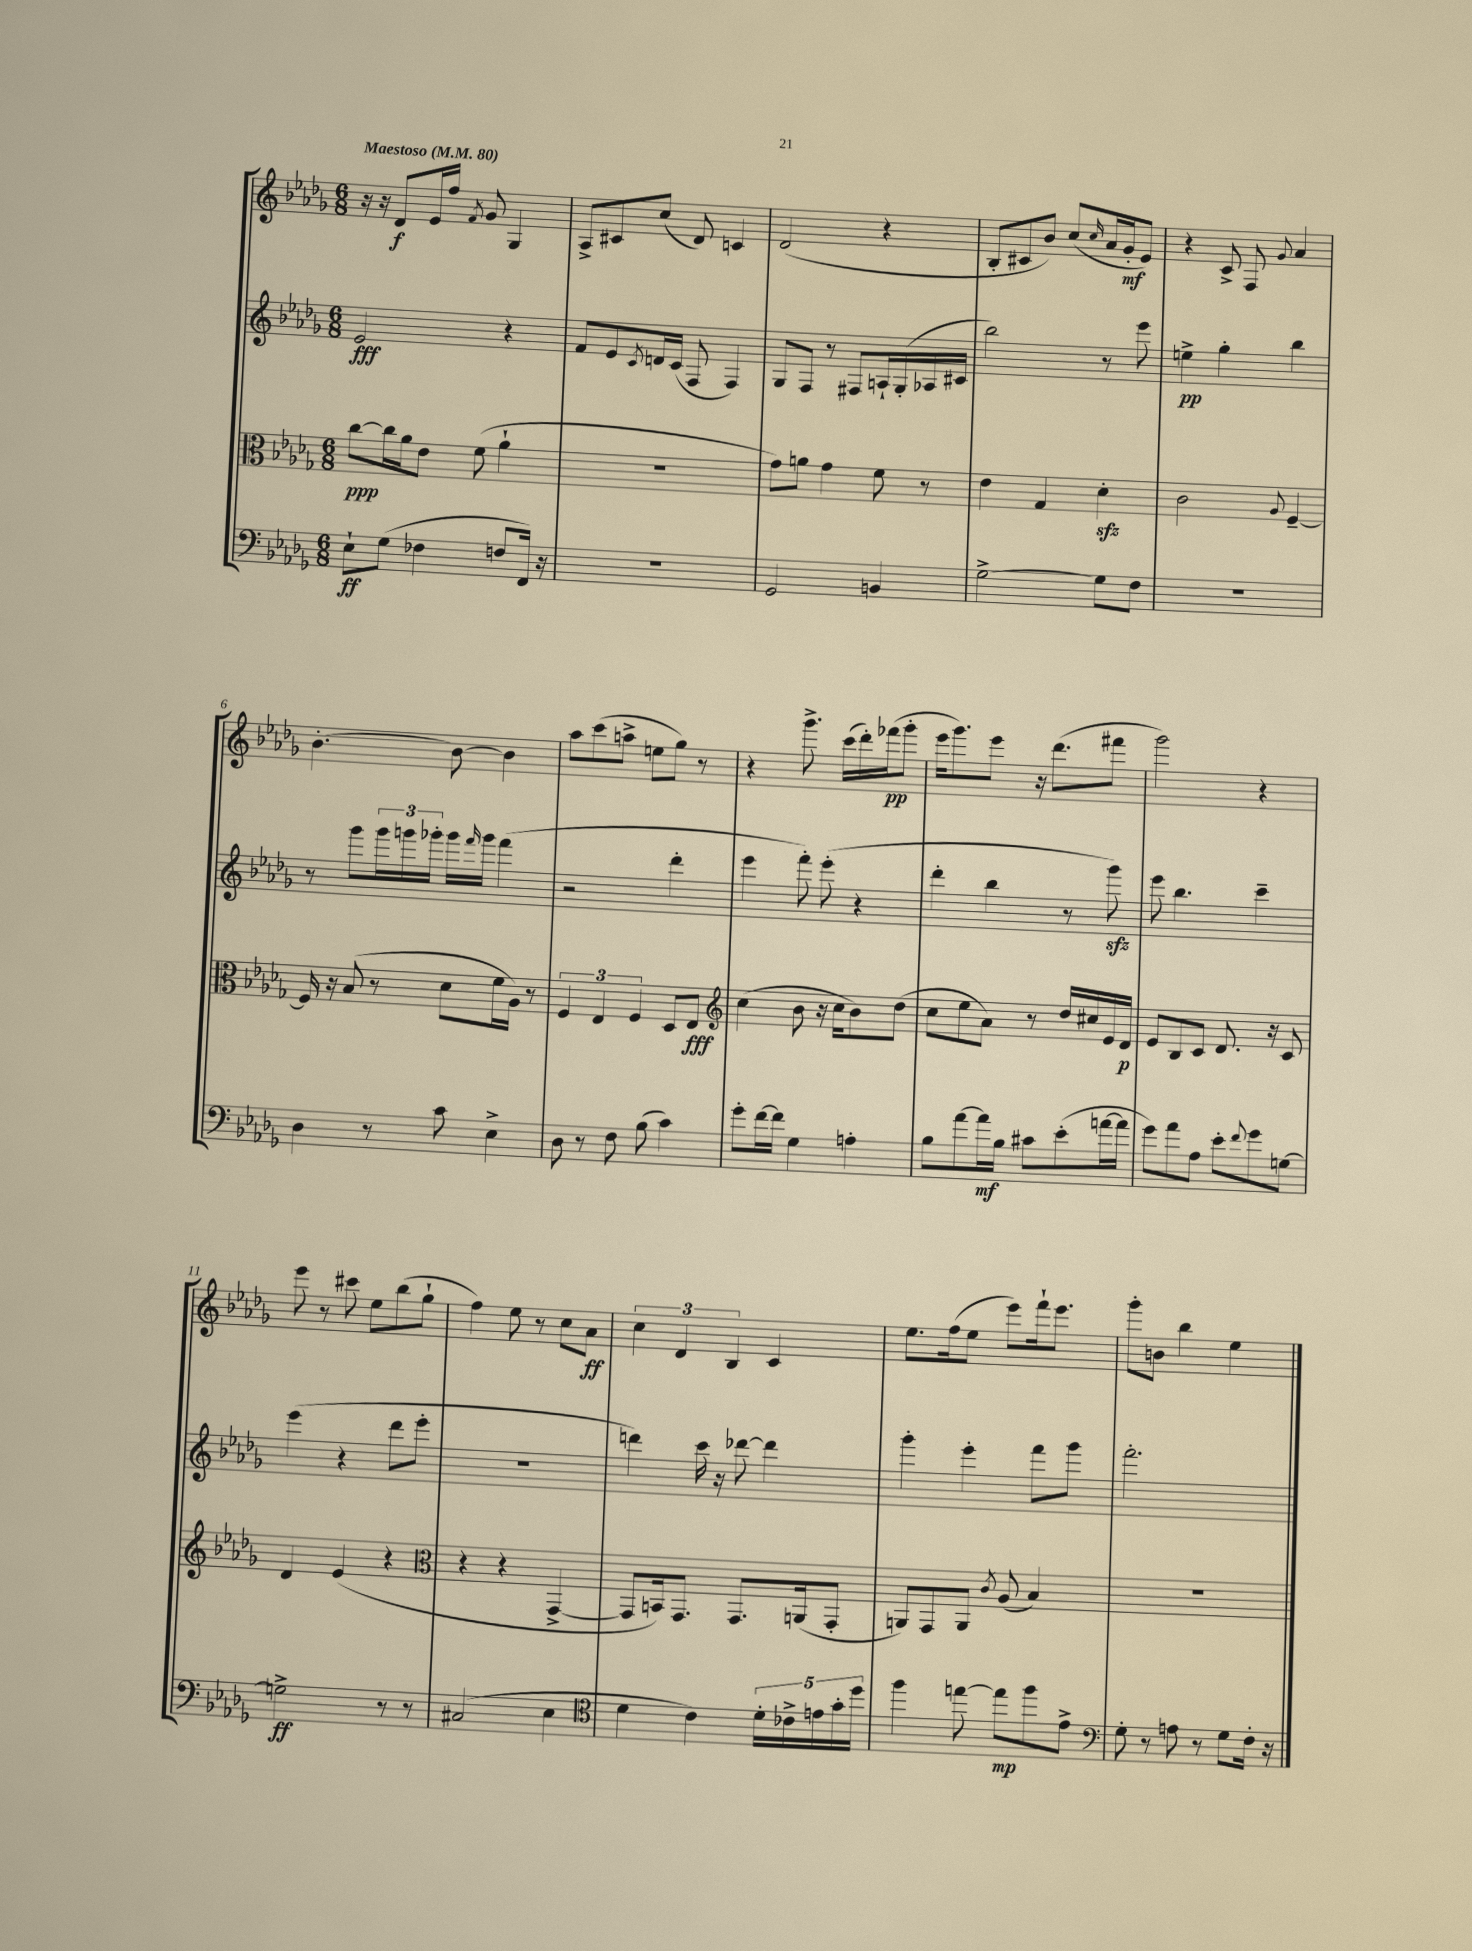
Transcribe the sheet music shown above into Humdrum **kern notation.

**kern	**dynam	**kern	**dynam	**kern	**dynam	**kern	**dynam
*part4	*part4	*part3	*part3	*part2	*part2	*part1	*part1
*staff4	*staff4	*staff3	*staff3	*staff2	*staff2	*staff1	*staff1
*clefF4	*	*clefC3	*	*clefG2	*	*clefG2	*
*k[b-e-a-d-g-]	*	*k[b-e-a-d-g-]	*	*k[b-e-a-d-g-]	*	*k[b-e-a-d-g-]	*
*M6/8	*	*M6/8	*	*M6/8	*	*M6/8	*
*MM80	*	*MM80	*	*MM80	*	*MM80	*
=1	=1	=1	=1	=1	=1	=1	=1
!	!	!	!	!	!	!LO:TX:a:B:t=Maestoso	!
8E-`\L	ff	[8cc\L	ppp	2e-/	fff	16r	.
.	.	.	.	.	.	16r	.
(8G-\J	.	16cc\L]	.	.	.	8d-/L	f
.	.	16a-\J	.	.	.	.	.
4F-X\	.	8e-\J	.	.	.	16e-/L	.
.	.	.	.	.	.	16ff/JJ	.
.	.	.	.	.	.	8qf/	.
.	.	(8f\	.	.	.	8g-/	.
8Fn/L	.	4a-`\	.	4r	.	4G-/	.
16FF/Jk)	.	.	.	.	.	.	.
16r	.	.	.	.	.	.	.
=2	=2	=2	=2	=2	=2	=2	=2
2.r	.	2.r	.	8f/L	.	8A-^/L	.
.	.	.	.	8e-/	.	8c#X/	.
.	.	.	.	8qc/	.	.	.
.	.	.	.	16dn/L	.	(8cc/J	.
.	.	.	.	(16c/JJ	.	.	.
.	.	.	.	8F/	.	8d-/)	.
.	.	.	.	4F/)	.	4cn/	.
=3	=3	=3	=3	=3	=3	=3	=3
2GG-/	.	8g-\L)	.	8G-/L	.	(2d-/	.
.	.	8an\J	.	8F/J	.	.	.
.	.	4g-\	.	8r	.	.	.
.	.	.	.	8F#X/L	.	.	.
4BBn/	.	8f\	.	16An`/L	.	4r	.
.	.	.	.	(16G-'/	.	.	.
.	.	8r	.	16A-X/	.	.	.
.	.	.	.	16c#X/JJ	.	.	.
=4	=4	=4	=4	=4	=4	=4	=4
[2G-^\	.	4e-\	.	2bb-\)	.	8B-'/L	.
.	.	.	.	.	.	8c#X/	.
.	.	4G-/	.	.	.	8b-/J)	.
.	.	.	.	.	.	(8cc/L	.
.	.	.	.	.	.	16qqcc/	.
8G-\L]	.	4d-zz'\	.	8r	.	16a-/L	.
.	.	.	.	.	.	16g-'/J	mf
8F\J	.	.	.	8eee-\	.	8e-/J)	.
=5	=5	=5	=5	=5	=5	=5	=5
2.r	.	2c\	.	4een^\	pp	4r	.
.	.	.	.	4gg-'\	.	8c^/	.
.	.	.	.	.	.	8F/	.
.	.	8qqA-/	.	.	.	8qqg-/	.
.	.	[4F~/	.	4bb-\	.	4a-/	.
!!LO:LB:g=z
=6	=6	=6	=6	=6	=6	=6	=6
4D-\	.	16F/]	.	8r	.	[4.b-'\	.
.	.	16r	.	.	.	.	.
.	.	(8B-/	.	8ggg-\L	.	.	.
8r	.	8r	.	24ggg-\L	.	.	.
.	.	.	.	24gggn\	.	.	.
.	.	.	.	24ggg-X'\JJ	.	.	.
8c\	.	8d-\L	.	16ggg-\LL	.	8b-\_	.
.	.	.	.	16qqfff/	.	.	.
.	.	.	.	16ggg-\JJ	.	.	.
4E-^\	.	16f\L	.	(4fff\	.	4b-\]	.
.	.	16A-\JJ)	.	.	.	.	.
.	.	8r	.	.	.	.	.
=7	=7	=7	=7	=7	=7	=7	=7
8D-\	.	6F/	.	2r	.	8aa-\L	.
8r	.	.	.	.	.	(8ccc\	.
.	.	6E-/	.	.	.	.	.
8F\	.	.	.	.	.	8aan^\J	.
.	.	6F/	.	.	.	.	.
(8B-\	.	.	.	.	.	8een\L	.
4c\)	.	8D-/L	.	4ddd-'\	.	8gg-\J)	.
.	.	8E-/J	fff	.	.	8r	.
=8	=8	=8	=8	=8	=8	=8	=8
*	*	*clefG2	*	*	*	*	*
8g-'\L	.	(4cc\	.	4eee-\	.	4r	.
[16f\L	.	.	.	.	.	.	.
16f\JJ]	.	.	.	.	.	.	.
4G-\	.	8b-\	.	8fff'\)	.	8.ggg-^\	.
.	.	16r	.	(8eee-'\	.	.	.
.	.	16cc\KL	.	.	.	(16ccc\LL	.
4An'\	.	8b-\)	.	4r	.	16ddd-'\)	.
.	.	.	.	.	.	(16fff-X\J	pp
.	.	(8dd-\J	.	.	.	8ggg-'\J	.
=9	=9	=9	=9	=9	=9	=9	=9
8B-\L	.	8cc\L	.	4ddd-'\	.	16eee-\KL	.
.	.	.	.	.	.	8.ggg-\)	.
[8a-\	.	8ee-\	.	.	.	.	.
16a-\L]	mf	8a-\J)	.	4bb-\	.	8eee-\J	.
16B-\JJ	.	.	.	.	.	.	.
8c#X\L	.	8r	.	.	.	16r	.
.	.	.	.	.	.	(8.ddd-\L	.
(8e-'\	.	16dd-/LL	.	8r	.	.	.
.	.	16cc#X/	.	.	.	.	.
[16an\L	.	16e-/	.	8ggg-zz\)	.	8fff#X\J	.
16a\JJ]	.	16d-/JJ	p	.	.	.	.
=10	=10	=10	=10	=10	=10	=10	=10
8g-\L)	.	8e-/L	.	8eee-\	.	2ggg-\)	.
8a-\	.	8B-/	.	4.bb-\	.	.	.
8A-\J	.	8c/J	.	.	.	.	.
8e-'\L	.	8.d-/	.	.	.	.	.
8qqf/	.	.	.	.	.	.	.
8g-\	.	.	.	4ccc~\	.	4r	.
.	.	16r	.	.	.	.	.
[8Gn\J	.	8c/	.	.	.	.	.
!!LO:LB:g=z
=11	=11	=11	=11	=11	=11	=11	=11
2Gn^\]	ff	4d-/	.	(4eee-\	.	8eee-\	.
.	.	.	.	.	.	8r	.
.	.	(4e-/	.	4r	.	8ccc#X\	.
.	.	.	.	.	.	8ee-\L	.
8r	.	4r	.	8ddd-\L	.	(8bb-\	.
8r	.	.	.	8eee-'\J	.	8gg-`\J	.
=12	=12	=12	=12	=12	=12	=12	=12
*	*	*clefC3	*	*	*	*	*
(2C#X/	.	4r	.	2.r	.	4ff\)	.
.	.	4r	.	.	.	8ee-\	.
.	.	.	.	.	.	8r	.
4E-\	.	[4GG-^/	.	.	.	8cc\L	.
.	.	.	.	.	.	8a-\J	ff
=13	=13	=13	=13	=13	=13	=13	=13
*clefC4	*	*	*	*	*	*	*
4d-\	.	8GG-/L]	.	4dddn\)	.	6cc\	.
.	.	16BBn/k)	.	.	.	.	.
.	.	.	.	.	.	6d-/	.
.	.	8.GG-/J	.	.	.	.	.
4c\)	.	.	.	16ccc\	.	.	.
.	.	.	.	16r	.	.	.
.	.	.	.	.	.	6B-/	.
.	.	8.GG-/L	.	[8ddd-X\	.	.	.
20d-'\LL	.	.	.	4ddd-\]	.	4c/	.
20c-X^\	.	.	.	.	.	.	.
.	.	(16AAn/k	.	.	.	.	.
20en\	.	.	.	.	.	.	.
.	.	8GG-'/J	.	.	.	.	.
20g-'\	.	.	.	.	.	.	.
20dd-\JJ	.	.	.	.	.	.	.
=14	=14	=14	=14	=14	=14	=14	=14
4ff\	.	8AAn/L)	.	4ggg-'\	.	8.ee-\L	.
.	.	8GG-/	.	.	.	.	.
.	.	.	.	.	.	(16ff\k	.
[8een\	.	8AA/J	.	4eee-'\	.	8ee-\J	.
.	.	8qc/	.	.	.	.	.
8ee\L]	mp	(8A-/	.	.	.	8eee-\L)	.
8ff\	.	4B-/)	.	8fff\L	.	16fff`\k	.
.	.	.	.	.	.	8.eee-\J	.
8e-^\J	.	.	.	8ggg-\J	.	.	.
=15	=15	=15	=15	=15	=15	=15	=15
*clefF4	*	*	*	*	*	*	*
8G-'\	.	2.r	.	2.fff'\	.	8ggg-'\L	.
8r	.	.	.	.	.	8bn\J	.
8An\	.	.	.	.	.	4bb-\	.
8r	.	.	.	.	.	.	.
8G-\L	.	.	.	.	.	4ee-\	.
16F'\Jk	.	.	.	.	.	.	.
16r	.	.	.	.	.	.	.
==	==	==	==	==	==	==	==
*-	*-	*-	*-	*-	*-	*-	*-
